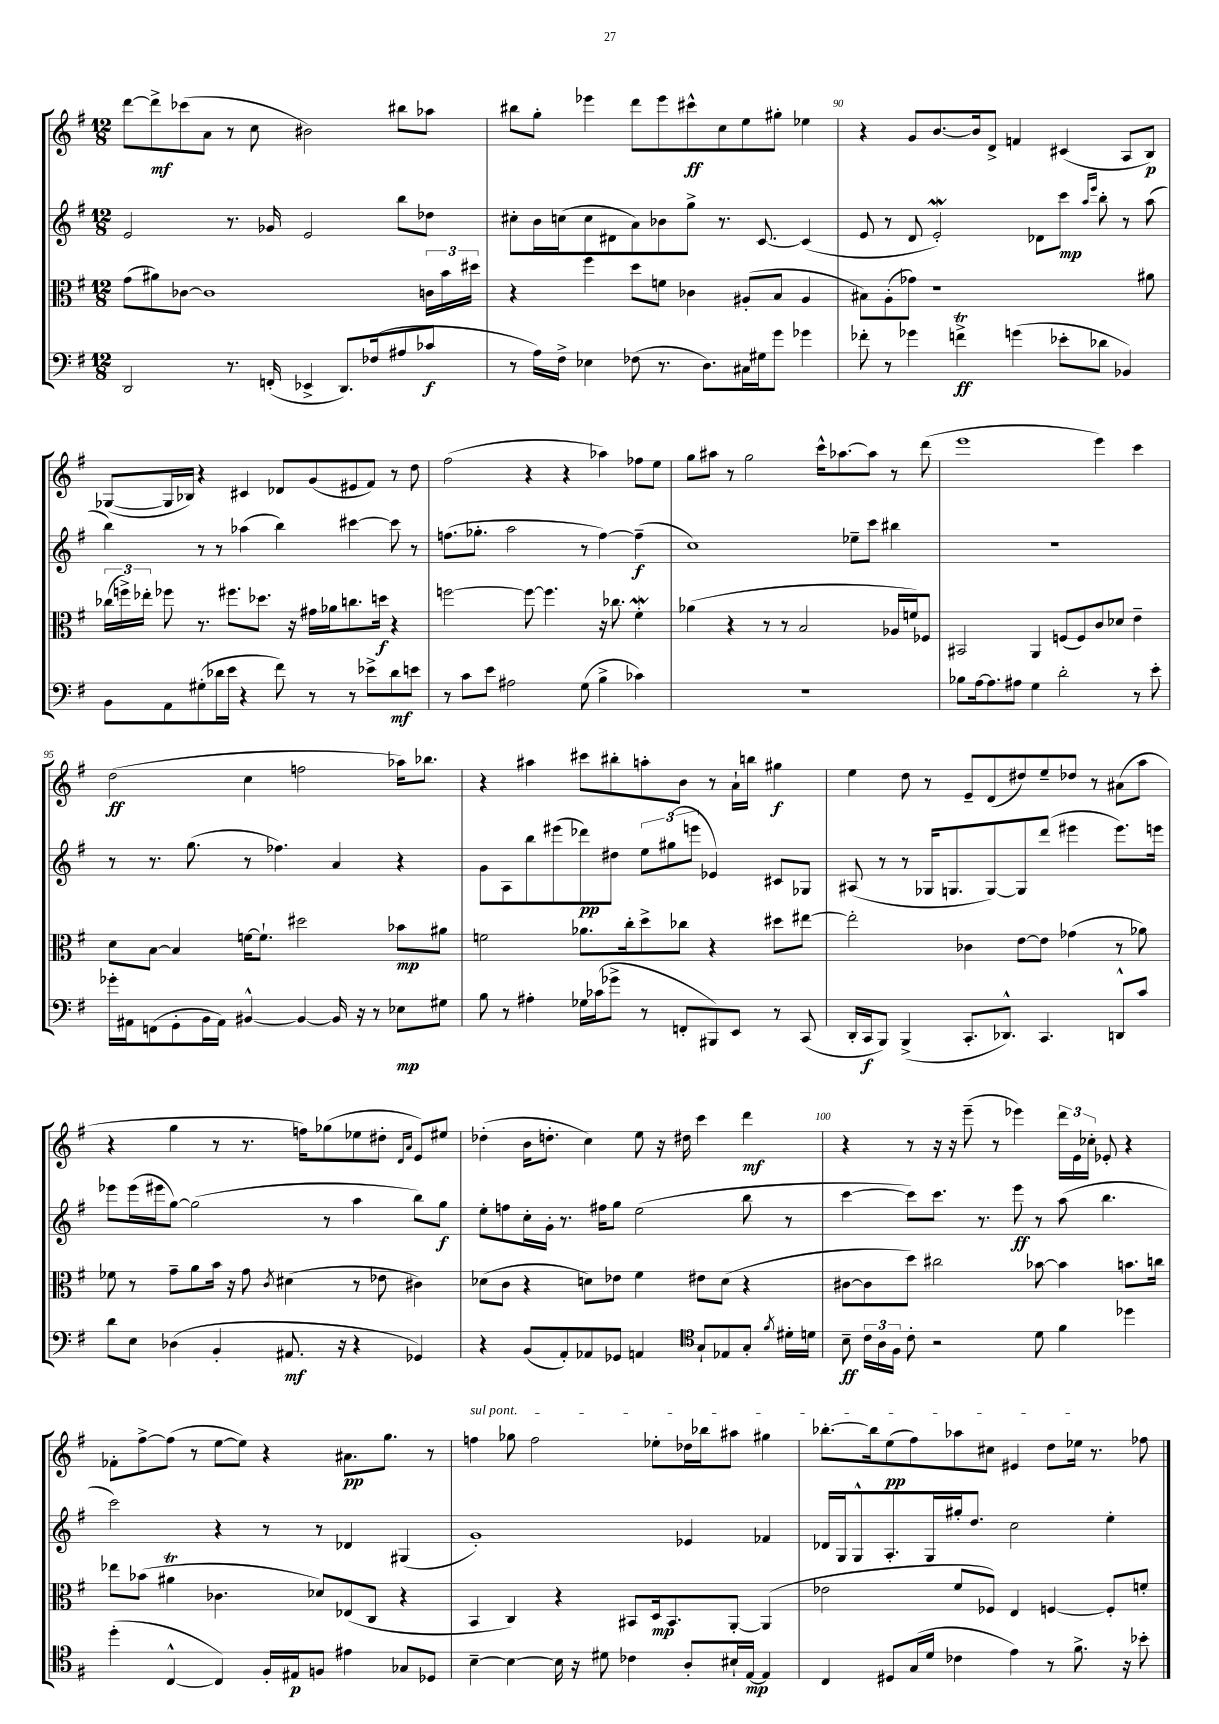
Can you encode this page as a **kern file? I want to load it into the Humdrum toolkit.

**kern	**dynam	**kern	**dynam	**kern	**dynam	**kern	**dynam
*part4	*part4	*part3	*part3	*part2	*part2	*part1	*part1
*staff4	*staff4	*staff3	*staff3	*staff2	*staff2	*staff1	*staff1
*clefF4	*	*clefC3	*	*clefG2	*	*clefG2	*
*k[f#]	*	*k[f#]	*	*k[f#]	*	*k[f#]	*
*M12/8	*	*M12/8	*	*M12/8	*	*M12/8	*
=88	=88	=88	=88	=88	=88	=88	=88
2DD/	.	(8g\L	.	2e/	.	[8ddd\L	.
.	.	8a#X\)	.	.	.	8ddd^\]	mf
.	.	[8c-X\J	.	.	.	(8ccc-X\	.
.	.	1c-]	.	.	.	8a\J	.
8.r	.	.	.	8.r	.	8r	.
.	.	.	.	.	.	8cc\	.
(16FFn'/	.	.	.	16g-X/	.	.	.
4EE-X^/	.	.	.	2e/	.	2b#X\)	.
8.DD/L)	.	.	.	.	.	.	.
(16F-X/k	.	.	.	.	.	.	.
8A#X/	.	.	.	8bb\L	.	8bb#X\L	.
8c-X/J	f	24cn\LL	.	8dd-X\J	.	8aa-X\J	.
.	.	24b\	.	.	.	.	.
.	.	24dd#X\JJ	.	.	.	.	.
=89	=89	=89	=89	=89	=89	=89	=89
8r	.	4r	.	8cc#X'\L	.	8bb#X\L	.
16A\LL)	.	.	.	16b\L	.	8gg'\J	.
16F#^\JJ	.	.	.	(16ccn\J	.	.	.
4E-X\	.	4ff#\	.	8cc\	.	4eee-X\	.
.	.	.	.	8d#X\	.	.	.
(8F-X\	.	8dd\L	.	8a\)	.	8ddd\L	.
8.r	.	8fn\J	.	8b-X\	.	8eee-\	.
.	.	4c-X\	.	8gg^\J	.	8ccc#X^^\	ff
8.D\L)	.	.	.	.	.	.	.
.	.	.	.	8.r	.	8cc\	.
16C#X\L	.	(8A#X'/L	.	.	.	8ee\	.
16G#X\J	.	.	.	[8.c/	.	.	.
8g\J	.	8B/J	.	.	.	8gg#X'\J	.
4g-X\	.	4A#/	.	(4c/]	.	4ee-X\	.
=90	=90	=90	=90	=90	=90	=90	=90
8f-X'\	.	8B#X\L)	.	8e/	.	4r	.
8r	.	(8A'\	.	8r	.	.	.
4g-X\	.	8g-X\J)	.	8d/	.	8g/L	.
.	.	1r	.	2eW'/)	.	[8.b/	.
4fnT^\	ff	.	.	.	.	.	.
.	.	.	.	.	.	16b/k]	.
.	.	.	.	.	.	8d^/J	.
(4gn\	.	.	.	.	.	4fn/	.
.	.	.	.	8d-X\L	.	.	.
8e-X'\L	.	.	.	8ccc\J	mp	(4c#X/	.
.	.	.	.	16qqaa/LL	.	.	.
.	.	.	.	16qqeee/JJ	.	.	.
8d-X\J	.	.	.	8bb'\	.	.	.
4BB-X/)	.	.	.	8r	.	8A/L	.
.	.	8a#X\	.	(8aa\	.	8B/J)	p
!!LO:LB:g=z
=91	=91	=91	=91	=91	=91	=91	=91
8BB\L	.	(24cc-X\LL	.	4bb\)	.	([8G-X/L	.
.	.	24ffn^\)	.	.	.	.	.
.	.	24ee-X'\JJ	.	.	.	.	.
8AA\	.	8ff-X\	.	.	.	16G-/L]	.
.	.	.	.	.	.	16B-X/JJ)	.
(8G#X'\	.	8.r	.	8r	.	4r	.
16d-X\L	.	.	.	8r	.	.	.
16e\JJ	.	8.ff#X\L	.	.	.	.	.
4r	.	.	.	(4aa-X\	.	4c#X/	.
.	.	8.dd-X\J	.	.	.	.	.
8f#\)	.	.	.	4bb\)	.	8d-X/L	.
.	.	16r	.	.	.	.	.
8r	.	16g#X\LL	.	.	.	(8g/	.
.	.	16a-X\J	.	.	.	.	.
8r	.	8.ccn\	.	[4ccc#X\	.	8e#X/	.
8e-X^\L	.	.	.	.	.	8f#/J)	.
.	.	16ddn\Jk	f	.	.	.	.
8d-\	mf	4r	.	8ccc#\]	.	8r	.
8en\J	.	.	.	8r	.	8dd\	.
=92	=92	=92	=92	=92	=92	=92	=92
8r	.	[2ffn\	.	(8.ffn\L	.	(2ff#\	.
8c\L	.	.	.	.	.	.	.
.	.	.	.	8.gg-X'\J	.	.	.
8e\J	.	.	.	.	.	.	.
2A#X\	.	.	.	2aa\	.	.	.
.	.	8ff\_	.	.	.	4r	.
.	.	4.ff\]	.	.	.	.	.
.	.	.	.	.	.	4r	.
(8G\	.	.	.	8r	.	.	.
4B^\	.	16r	.	[4ff\)	.	4aa-X\)	.
.	.	8.cc-X\	.	.	.	.	.
4c-X\)	.	4f#W'\	.	(4ff~\]	f	8ff-X\L	.
.	.	.	.	.	.	8ee\J	.
=93	=93	=93	=93	=93	=93	=93	=93
1.r	.	(4a-X\	.	1cc)	.	8gg\L	.
.	.	.	.	.	.	8aa#X\J	.
.	.	4r	.	.	.	8r	.
.	.	.	.	.	.	2gg\	.
.	.	8r	.	.	.	.	.
.	.	8r	.	.	.	.	.
.	.	2B/	.	.	.	.	.
.	.	.	.	.	.	16ccc^^\KL	.
.	.	.	.	.	.	[8.aa-X\	.
.	.	.	.	8ee-X~\L	.	.	.
.	.	.	.	8ccc\J	.	8aa-\J]	.
.	.	16A-X/LL	.	4bb#X\	.	8r	.
.	.	16fn/J)	.	.	.	.	.
.	.	8F-X/J	.	.	.	(8ddd\	.
=94	=94	=94	=94	=94	=94	=94	=94
8B-X\L	.	2BB#X/	.	1.r	.	1eee	.
[16A\k	.	.	.	.	.	.	.
8.A\]	.	.	.	.	.	.	.
8A#X\J	.	.	.	.	.	.	.
4G\	.	4AA/	.	.	.	.	.
2d'\	.	(8Fn/L	.	.	.	.	.
.	.	8F/)	.	.	.	.	.
.	.	8c/	.	.	.	4eee\)	.
.	.	8d-X/J	.	.	.	.	.
8r	.	4e~\	.	.	.	4ccc\	.
8e'\	.	.	.	.	.	.	.
!!LO:LB:g=z
=95	=95	=95	=95	=95	=95	=95	=95
16g-X'\LL	.	8d\L	.	8r	.	(2dd\	ff
16AA#X\J	.	.	.	.	.	.	.
(8FFn\	.	[8B\J	.	8.r	.	.	.
8GG'\	.	4B/]	.	.	.	.	.
.	.	.	.	(8.gg\	.	.	.
16BB\L	.	.	.	.	.	.	.
16AA#\JJ)	.	.	.	.	.	.	.
[4BB#X^^/	.	[16fn\KL	.	8r	.	4cc\	.
.	.	8.f`\J]	.	.	.	.	.
.	.	.	.	4.ff-X\)	.	.	.
4BB#/_	.	2dd#X\	.	.	.	2ffn\	.
16BB#/]	.	.	.	4a/	.	.	.
16r	.	.	.	.	.	.	.
8r	.	.	.	.	.	.	.
8E-X\L	mp	8b-X\L	mp	4r	.	16aa-X\KL)	.
.	.	.	.	.	.	8.bb-X\J	.
8G#X\J	.	8a#X\J	.	.	.	.	.
=96	=96	=96	=96	=96	=96	=96	=96
8B\	.	2fn\	.	8g\L	.	4r	.
8r	.	.	.	8A\	.	.	.
4A#X'\	.	.	.	8bb\	.	4aa#X\	.
.	.	.	.	(8eee#X\	.	.	.
16G-X\LL	.	8.a-X\L	.	8ddd-X\)	pp	8ccc#X\L	.
(16c-X\J	.	.	.	.	.	.	.
8g-X^\J	.	.	.	8dd#X\J	.	8bb#X'\	.
.	.	16cc'\k	.	.	.	.	.
8r	.	8dd^\	.	12ee\L	.	8aan'\	.
.	.	.	.	(12gg#X\	.	.	.
8FFn'/L	.	8cc-X\J	.	.	.	8b\J	.
.	.	.	.	12eeen\J	.	.	.
8BBB#X/)	.	4r	.	4e-X/)	.	8r	.
8EE/J	.	.	.	.	.	16a`\LL	.
.	.	.	.	.	.	16bbn\JJ	.
8r	.	8dd#X\L	.	8c#X/L	.	4gg#X\	f
(8CC/	.	[8ee#X\J	.	8G-X/J	.	.	.
=97	=97	=97	=97	=97	=97	=97	=97
16DD'/LL	.	2ee#'\]	.	(8A#X/	.	4ee\	.
16CC/J	f	.	.	.	.	.	.
8BBB/J)	.	.	.	8r	.	.	.
(4BBB^/	.	.	.	8r	.	8dd\	.
.	.	.	.	16G-X/KL	.	8r	.
.	.	.	.	8.Gn/	.	.	.
8.CC'/L	.	4c-X\	.	.	.	8e~/L	.
.	.	.	.	[8G/)	.	(8d/	.
8.DD-X^^/J)	.	.	.	.	.	.	.
.	.	[8e\L	.	8G/]	.	8dd#X/)	.
4.CC/	.	8e\J]	.	(8ddd/J	.	8ee~/	.
.	.	(4g-X\	.	4eee#X\	.	8dd-X/J	.
.	.	.	.	.	.	8r	.
8DDn^^/L	.	8r	.	8.eee#\L)	.	(8a#X\L	.
8c/J	.	8a-X\)	.	.	.	8aa\J	.
.	.	.	.	16eeen\Jk	.	.	.
!!LO:LB:g=z
=98	=98	=98	=98	=98	=98	=98	=98
8d\L	.	8f-X\	.	8eee-X\L	.	4r	.
8E\J	.	8r	.	(16eee-\L	.	.	.
.	.	.	.	16eee#X\J	.	.	.
(4D-X\	.	8g~\L	.	[8gg\J)	.	4gg\	.
.	.	8a\	.	(2gg\]	.	.	.
4BB'/	.	16b\Jk	.	.	.	8r	.
.	.	16r	.	.	.	.	.
.	.	8g\	.	.	.	8.r	.
.	.	8qc/	.	.	.	.	.
8.AA#X/	mf	(4d#X\	.	.	.	.	.
.	.	.	.	.	.	16ffn\KL)	.
.	.	.	.	8r	.	(8gg-X\	.
16r	.	.	.	.	.	.	.
4r	.	8r	.	4aa\	.	8ee-X\	.
.	.	8e-X\	.	.	.	8dd#X'\J	.
.	.	.	.	.	.	16qqd/LL	.
.	.	.	.	.	.	16qqa/JJ	.
4GG-X/)	.	4c#X\)	.	8bb\L)	.	8e/L)	.
.	.	.	.	8gg\J	f	8ee#X/J	.
=99	=99	=99	=99	=99	=99	=99	=99
4r	.	(8d-X\L	.	8ee'\L	.	(4dd-X'\	.
.	.	8c\J	.	8ffn\	.	.	.
(8BB/L	.	4r	.	16cc'\L	.	16b\KL	.
.	.	.	.	16g'\JJ	.	8.ddn'\J	.
8AA'/)	.	.	.	8.r	.	.	.
8AA-X/	.	8dn\L)	.	.	.	4cc\)	.
.	.	.	.	16ff#X\KL	.	.	.
8GG-X/J	.	8e-X\J	.	8gg\J	.	.	.
4AAn/	.	4f#\	.	(2ee\	.	8ee\	.
.	.	.	.	.	.	16r	.
.	.	.	.	.	.	16dd#X\	.
*clefC4	*	*	*	*	*	*	*
8G`/L	.	8e#X\L	.	.	.	4ccc\	.
8E-X/	.	(8d\J	.	.	.	.	.
8G'/J	.	4r	.	8bb\	.	4ddd\	mf
8qf#/	.	.	.	.	.	.	.
16d#X'\LL	.	.	.	8r	.	.	.
16dn\JJ	.	.	.	.	.	.	.
=100	=100	=100	=100	=100	=100	=100	=100
8B~\	ff	[8c#X\L	.	[4ccc\	.	4r	.
24c\LL	.	8c#\]	.	.	.	.	.
24A\	.	.	.	.	.	.	.
24F#\JJ	.	.	.	.	.	.	.
8c'\	.	8dd\J)	.	8ccc\L])	.	8r	.
2r	.	2cc#X\	.	8.ccc\J	.	16r	.
.	.	.	.	.	.	16r	.
.	.	.	.	.	.	(8eee~\	.
.	.	.	.	8.r	.	.	.
.	.	.	.	.	.	8r	.
.	.	.	.	8eee\	ff	4eee-X\)	.
8d\	.	[8b-X\	.	8r	.	.	.
4f#\	.	4b-\]	.	(8aa\	.	24ddd\LL	.
.	.	.	.	.	.	24e\	.
.	.	.	.	.	.	24cc-X'\JJ	.
.	.	.	.	4.bb\	.	8e-X'/	.
4dd-X\	.	8.bn\L	.	.	.	4r	.
.	.	16ccn\Jk	.	.	.	.	.
!!LO:LB:g=z
=101	=101	=101	=101	=101	=101	=101	=101
(4dd'\	.	8ee-X\L	.	2ccc\)	.	8f-X'\L	.
.	.	(8b-X\J	.	.	.	[8ff#^\	.
[4C^^/	.	4a#Xt\	.	.	.	(8ff#\J]	.
.	.	.	.	.	.	8r	.
4C/])	.	4.c-X\	.	4r	.	[8ee\L	.
.	.	.	.	.	.	8ee\J])	.
16F#'/LL	.	.	.	8r	.	4r	.
16E#X/J	p	.	.	.	.	.	.
8Fn/J	.	8d-X/L)	.	8r	.	.	.
4e#X\	.	(8E-X/	.	4d-X/	.	8.a#X\L	pp
.	.	8C/J	.	.	.	.	.
.	.	.	.	.	.	8.gg\J	.
8G-X/L	.	4r	.	(4G#X/	.	.	.
8D-X/J	.	.	.	.	.	8r	.
=102	=102	=102	=102	=102	=102	=102	=102
!	!	!	!	!	!	!LO:TX:a:i:t=sul pont.	!
[4B~\	.	4BB/	.	1g')	.	4ffn\	.
4B\_	.	4C/)	.	.	.	8gg-X\	.
.	.	.	.	.	.	2ff\	.
16B\]	.	4r	.	.	.	.	.
16r	.	.	.	.	.	.	.
8d#X\	.	.	.	.	.	.	.
4c-X\	.	8BB#X/L	.	.	.	.	.
.	.	16D/k	mp	.	.	8ee-X'\L	.
.	.	8.BB#/	.	.	.	.	.
8A'/L	.	.	.	4e-X/	.	16dd-X\L	.
.	.	.	.	.	.	16bb-X\J	.
16B#X`/L	.	[8AA'/J	.	.	.	8aa#X\J	.
[16E/JJ	mp	.	.	.	.	.	.
4E/]	.	(4AA/]	.	4f-X/	.	4gg#X\	.
=103	=103	=103	=103	=103	=103	=103	=103
4C/	.	2e-X\	.	16d-X/LL	.	[8.bb-X'\L	.
.	.	.	.	16G/J	.	.	.
.	.	.	.	8G^^/	.	.	.
.	.	.	.	.	.	16bb-\k]	.
8D#X/L	.	.	.	8.A'/	.	(8ee\	pp
(16G/L	.	.	.	.	.	8ff#\)	.
16d/JJ	.	.	.	16G/L	.	.	.
4c-X\	.	8f#/L	.	16gg#X'/J	.	8aa-X\	.
.	.	.	.	8.dd/J	.	.	.
.	.	8F-X/J)	.	.	.	8cc#X\J	.
4e\)	.	4E/	.	2cc\	.	4e#X/	.
8r	.	[4Fn/	.	.	.	8dd\L	.
8.f#^\	.	.	.	.	.	16ee-X\Jk	.
.	.	.	.	.	.	8.r	.
.	.	8F'/L]	.	4ee'\	.	.	.
16r	.	.	.	.	.	.	.
8b-X'\	.	8fn'/J	.	.	.	8ff-X\	.
==	==	==	==	==	==	==	==
*-	*-	*-	*-	*-	*-	*-	*-
